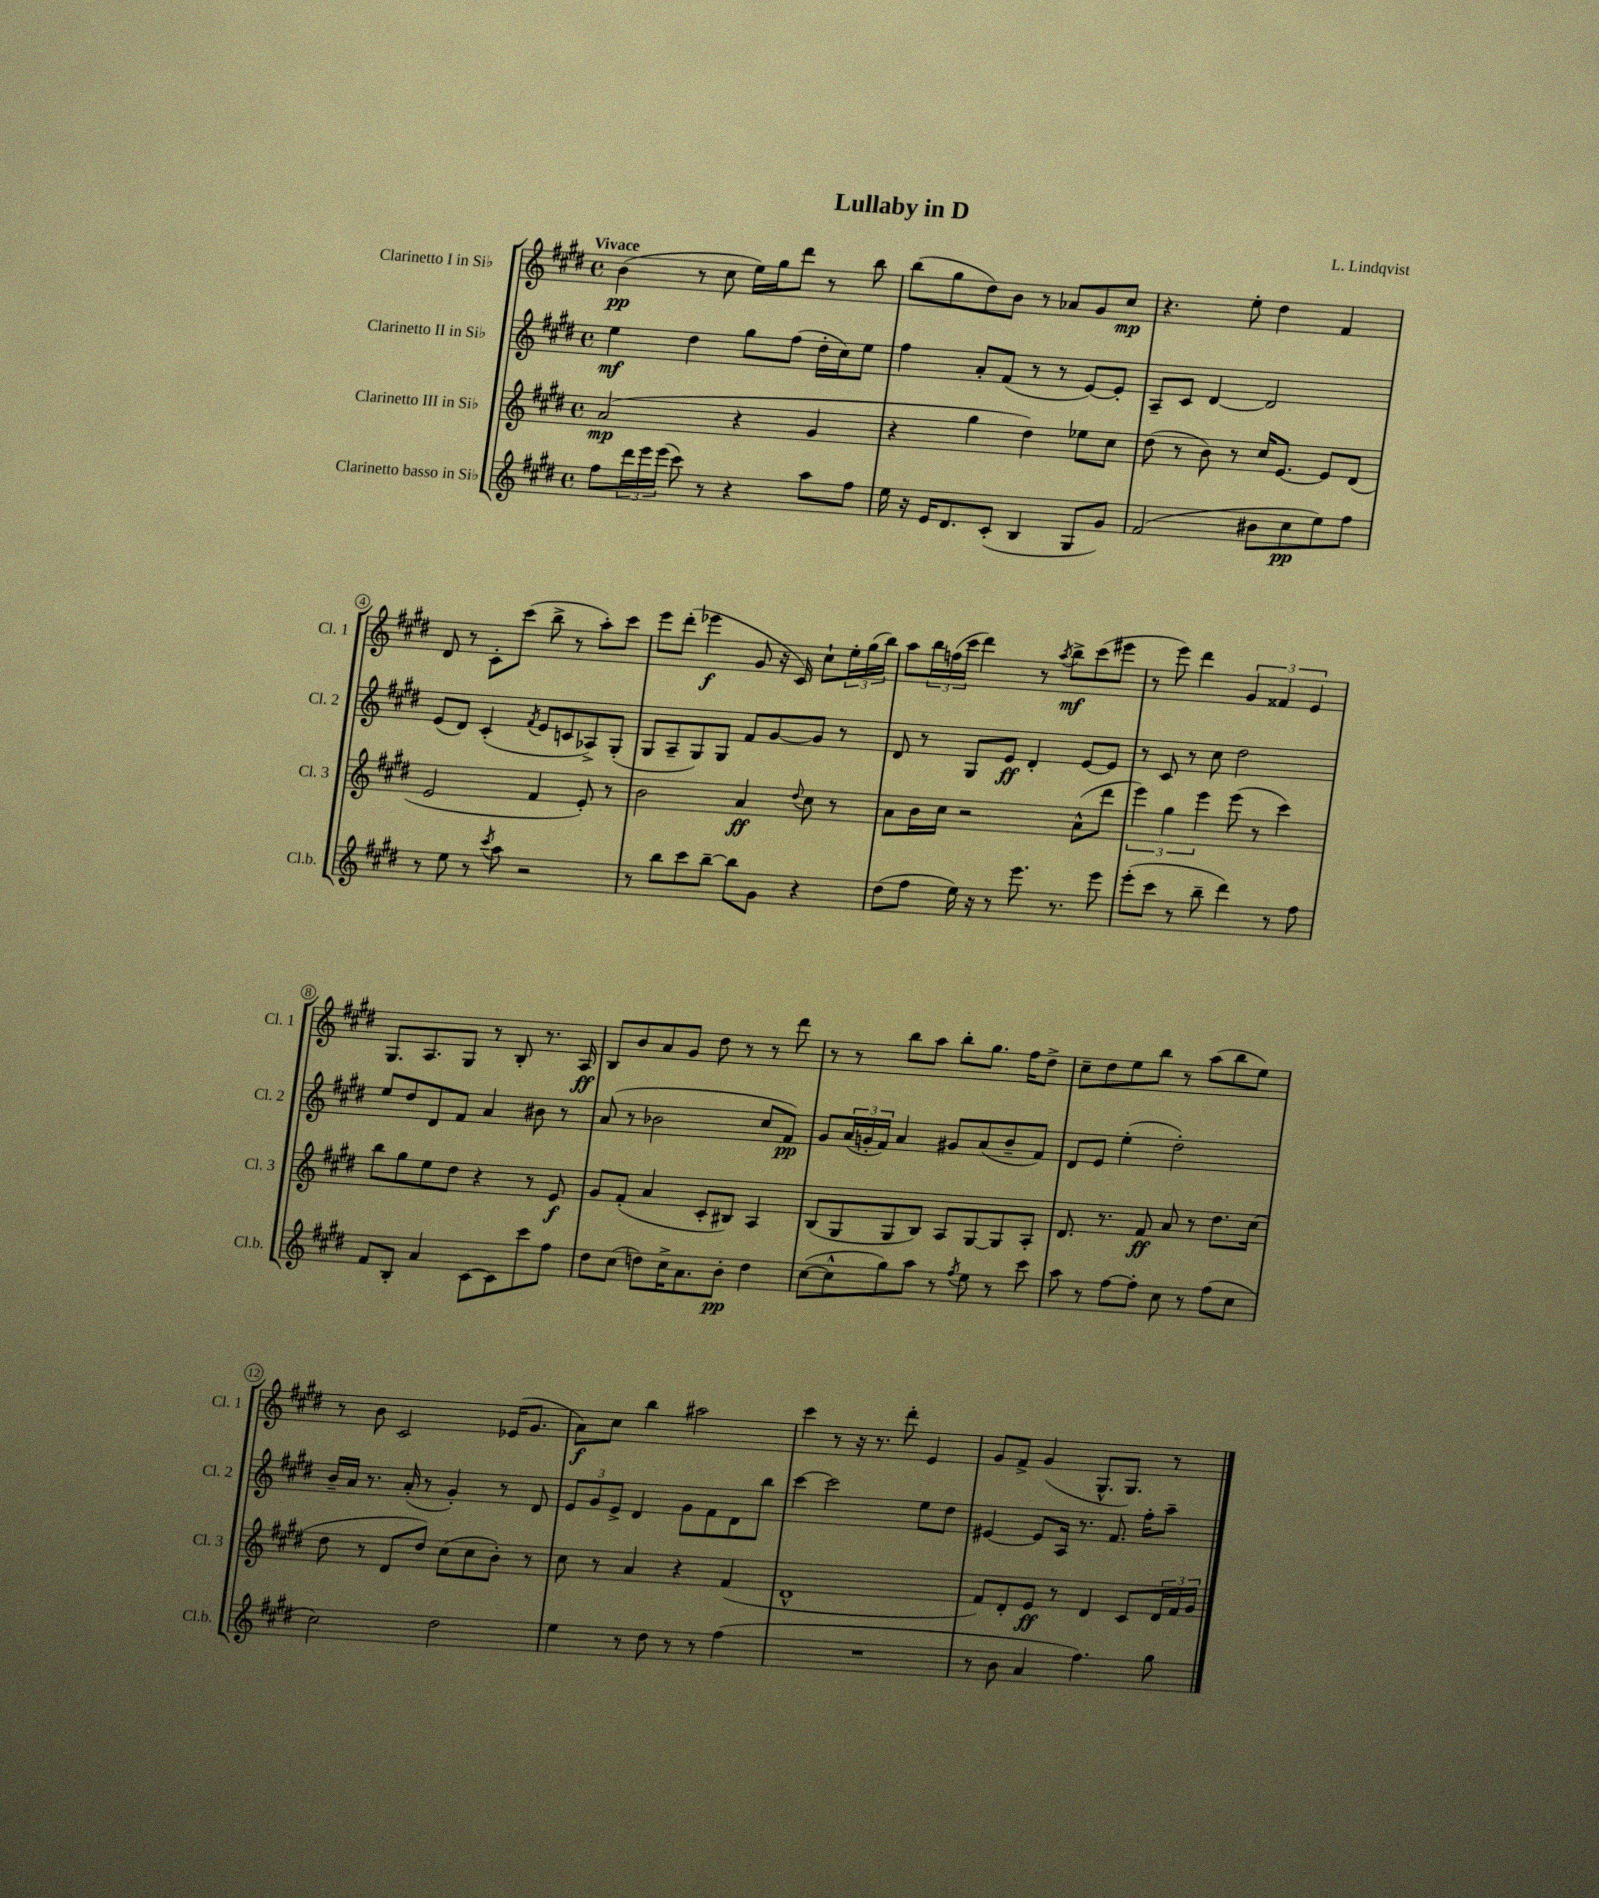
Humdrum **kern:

**kern	**dynam	**kern	**dynam	**kern	**dynam	**kern	**dynam
*part4	*part4	*part3	*part3	*part2	*part2	*part1	*part1
*staff4	*staff4	*staff3	*staff3	*staff2	*staff2	*staff1	*staff1
*I"Clarinetto basso in Si♭	*	*I"Clarinetto III in Si♭	*	*I"Clarinetto II in Si♭	*	*I"Clarinetto I in Si♭	*
*I'Cl.b.	*	*I'Cl. 3	*	*I'Cl. 2	*	*I'Cl. 1	*
*clefG2	*	*clefG2	*	*clefG2	*	*clefG2	*
*k[f#c#g#d#]	*	*k[f#c#g#d#]	*	*k[f#c#g#d#]	*	*k[f#c#g#d#]	*
*M4/4	*	*M4/4	*	*M4/4	*	*M4/4	*
*met(c)	*	*met(c)	*	*met(c)	*	*met(c)	*
=1	=1	=1	=1	=1	=1	=1	=1
!	!	!	!	!	!	!LO:TX:a:B:t=Vivace	!
8ff#\L	.	(2a/	mp	4ee\	mf	(4b\	pp
24ddd#\L	.	.	.	.	.	.	.
24eee\	.	.	.	.	.	.	.
(24eee\JJ	.	.	.	.	.	.	.
8ccc#\)	.	.	.	4dd#\	.	8r	.
8r	.	.	.	.	.	8cc#\	.
4r	.	4r	.	8gg#\L	.	16ee\LL)	.
.	.	.	.	.	.	16gg#\J	.
.	.	.	.	(8ff#\J	.	8ddd#\J	.
8aa\L	.	4g#/	.	16dd#'\LL	.	8r	.
.	.	.	.	16cc#\J)	.	.	.
8ff#\J	.	.	.	8ee\J	.	8bb\	.
=2	=2	=2	=2	=2	=2	=2	=2
16ee\	.	4r	.	4ff#\	.	(8bb\L	.
16r	.	.	.	.	.	.	.
16e/KL	.	.	.	.	.	8gg#\	.
8.d#/	.	.	.	.	.	.	.
.	.	4gg#\	.	8a'/L	.	8dd#\)	.
(8c#'/J	.	.	.	(8f#/J	.	8b\J	.
4B/	.	4dd#\)	.	8r	.	8r	.
.	.	.	.	8r	.	8a-X/L	.
8G#/L	.	8ee-X\L	.	[8e/L)	.	8g#/	.
8g#/J)	.	8cc#\J	.	8e'/J]	.	8cc#/J	mp
=3	=3	=3	=3	=3	=3	=3	=3
(2f#/	.	(8dd#\	.	8A~/L	.	4.r	.
.	.	8r	.	8c#/J	.	.	.
.	.	8b\)	.	[4d#/	.	.	.
.	.	8r	.	.	.	8ee'\	.
8b#X\L	.	16cc#/KL	.	2d#/]	.	4dd#\	.
.	.	[8.e/J	.	.	.	.	.
8cc#\	pp	.	.	.	.	.	.
8ee\)	.	8e/L]	.	.	.	4f#/	.
8ff#\J	.	(8d#/J	.	.	.	.	.
!!LO:LB:g=z
=4	=4	=4	=4	=4	=4	=4	=4
8r	.	2e/	.	(8e/L	.	8d#/	.
8ee\	.	.	.	8d#/J)	.	8r	.
8r	.	.	.	(4c#'/	.	8c#'\L	.
8qccc#/	.	.	.	.	.	.	.
8aa\	.	.	.	.	.	(8ccc#\J	.
.	.	.	.	8qf#/	.	.	.
2r	.	4f#/	.	8e/L	.	8bb^\	.
.	.	.	.	8cn/	.	8r	.
.	.	8e'/)	.	8A-X^/)	.	8aa'\L)	.
.	.	8r	.	(8G#'/J	.	8ccc#\J	.
=5	=5	=5	=5	=5	=5	=5	=5
8r	.	2b\	.	8G#/L	.	8eee\L	.
8bb\L	.	.	.	8A~/	.	(8ddd#'\J	.
8ccc#\	.	.	.	8G#/)	.	4eee-X\	f
[8bb~\J	.	.	.	8G#/J	.	.	.
8bb\L]	.	4a/	ff	8f#/L	.	8g#/	.
8g#\J	.	.	.	[8g#/	.	16r	.
.	.	.	.	.	.	16c#/)	.
.	.	8qqdd#/	.	.	.	.	.
4r	.	8cc#\	.	8g#/J]	.	8cc#`\L	.
.	.	8r	.	8r	.	24ee'\L	.
.	.	.	.	.	.	(24gg#\	.
.	.	.	.	.	.	24bb\JJ)	.
=6	=6	=6	=6	=6	=6	=6	=6
(8dd#\L	.	8a\L	.	8d#/	.	8aa\L	.
8ff#\J	.	16b\L	.	8r	.	24bb\L	.
.	.	.	.	.	.	(24ffn\	.
.	.	16cc#\JJ	.	.	.	.	.
.	.	.	.	.	.	24ccc#\JJ	.
16ee\)	.	2r	.	8G#/L	.	4ddd#\)	.
16r	.	.	.	.	.	.	.
8r	.	.	.	8e/J	ff	.	.
8.eee\	.	.	.	4d#'/	.	8r	.
.	.	.	.	.	.	8qaa/	.
.	.	.	.	.	.	8bb^\L	mf
8.r	.	.	.	.	.	.	.
.	.	(8a^^\L	.	[8e/L	.	(8ccc#\	.
8eee\	.	8ddd#\J	.	8e/J]	.	8eee#X\J	.
=7	=7	=7	=7	=7	=7	=7	=7
(8eee'\L	.	6eee\)	.	8r	.	8r	.
8ccc#\J	.	.	.	8c#/	.	8eee\)	.
.	.	6gg#\	.	.	.	.	.
8r	.	.	.	8r	.	4ddd#\	.
.	.	6eee\	.	.	.	.	.
8bb~\	.	.	.	8cc#\	.	.	.
4ddd#\)	.	(8eee\	.	2dd#\	.	6g#/	.
.	.	8r	.	.	.	.	.
.	.	.	.	.	.	6f##X/	.
8r	.	4ccc#\)	.	.	.	.	.
.	.	.	.	.	.	6e/	.
8ff#\	.	.	.	.	.	.	.
!!LO:LB:g=z
=8	=8	=8	=8	=8	=8	=8	=8
8f#/L	.	8bb\L	.	8ee/L	.	8.G#/L	.
8B'/J	.	8gg#\	.	8dd#/	.	.	.
.	.	.	.	.	.	8.A/	.
4a/	.	8ee\	.	8d#/	.	.	.
.	.	8dd#\J	.	8f#/J	.	8G#/J	.
[8c#\L	.	4r	.	4a/	.	8r	.
8c#\]	.	.	.	.	.	8B'/	.
8ccc#\	.	8r	.	8b#X\	.	8.r	.
8ff#\J	.	8e/	f	8r	.	.	.
.	.	.	.	.	.	16A/	ff
=9	=9	=9	=9	=9	=9	=9	=9
8dd#\L	.	8g#/L	.	(8a/	.	8B/L	.
(8cc#\J	.	(8f#'/J	.	8r	.	8b/	.
8ddn\L)	.	4a/	.	2b-X\	.	8a/	.
16cc#^\K	.	.	.	.	.	8g#/J	.
8.a\	.	.	.	.	.	.	.
.	.	8c#'/L	.	.	.	8dd#\	.
8b'\J	pp	8B#X/J)	.	.	.	8r	.
4dd\	.	4A/	.	8cc#/L	.	8r	.
.	.	.	.	8f#/J)	pp	8ddd#\	.
=10	=10	=10	=10	=10	=10	=10	=10
([8cc#\L	.	(8B/L	.	8g#/L	.	8r	.
8cc#^^\]	.	8G#/	.	(24a/L	.	8r	.
.	.	.	.	24gn'/	.	.	.
.	.	.	.	24f#/JJ)	.	.	.
8gg#\)	.	8G#/	.	4a/	.	8bb\L	.
8aa\J	.	8B/J)	.	.	.	8aa\J	.
8r	.	8A/L	.	8g#X/L	.	8bb'\L	.
8qff#/	.	.	.	.	.	.	.
8ee\	.	[8G#/	.	(8a/	.	8.gg#\J	.
8r	.	8G#/]	.	8b~/	.	.	.
.	.	.	.	.	.	16ff#\KL	.
8ccc#\	.	8A'/J	.	8f#/J)	.	8dd#^\J	.
=11	=11	=11	=11	=11	=11	=11	=11
8aa\	.	8.d#/	.	8d#/L	.	8cc#~\L	.
8r	.	.	.	8e/J	.	8dd#\	.
.	.	8.r	.	.	.	.	.
[8ff#\L	.	.	.	(4ee'\	.	8ee\	.
8ff#'\J]	.	8f#/	ff	.	.	8bb\J	.
8cc#\	.	8a/	.	2dd#'\)	.	8r	.
8r	.	8r	.	.	.	(8aa\L	.
(8ff#\L	.	8.dd#\L	.	.	.	8bb\	.
8cc#\J	.	.	.	.	.	8ee\J)	.
.	.	(16cc#\Jk	.	.	.	.	.
!!LO:LB:g=z
=12	=12	=12	=12	=12	=12	=12	=12
2cc#\)	.	8dd#\	.	16b~/LL	.	8r	.
.	.	.	.	16a/JJ	.	.	.
.	.	8r	.	8.r	.	8b\	.
.	.	8d#/L	.	.	.	2c#/	.
.	.	.	.	(16a'/	.	.	.
.	.	8dd#/J)	.	8r	.	.	.
2dd#\	.	(8cc#\L	.	4g#'/)	.	.	.
.	.	8cc#\	.	.	.	.	.
.	.	8b'\J)	.	8r	.	(16e-X/KL	.
.	.	.	.	.	.	8.g#/J	.
.	.	8r	.	8d#/	.	.	.
=13	=13	=13	=13	=13	=13	=13	=13
4ee\	.	8cc#\	.	12e/L	.	8a\L)	f
.	.	.	.	12g#/	.	.	.
.	.	8r	.	.	.	8cc#\J	.
.	.	.	.	12e^/J	.	.	.
8r	.	4a/	.	4d#/	.	4bb\	.
8dd#\	.	.	.	.	.	.	.
8r	.	4r	.	8g#\L	.	2aa#X\	.
8r	.	.	.	8f#\	.	.	.
(4ff#\	.	(4f#/	.	8d#\	.	.	.
.	.	.	.	8bb\J	.	.	.
=14	=14	=14	=14	=14	=14	=14	=14
1r	.	1d#^^	.	[4ccc#\	.	4ccc#\	.
.	.	.	.	2ccc#\]	.	8r	.
.	.	.	.	.	.	16r	.
.	.	.	.	.	.	8.r	.
.	.	.	.	.	.	8ddd#'\	.
.	.	.	.	8ee\L	.	4e/	.
.	.	.	.	8dd#\J	.	.	.
=15	=15	=15	=15	=15	=15	=15	=15
8r	.	8f#/L)	.	[4e#X/	.	8g#/L	.
8b\	.	8d#'/	.	.	.	8f#^/J	.
4a/	.	8e/J	ff	8e#/L]	.	(4g#/	.
.	.	8r	.	16A/Jk	.	.	.
.	.	.	.	8.r	.	.	.
4.ff#\)	.	4d#/	.	.	.	8.G#^^/L	.
.	.	.	.	8.f#/	.	.	.
.	.	.	.	.	.	8.G#/J)	.
.	.	8c#/L	.	.	.	.	.
.	.	.	.	16ff#'\KL	.	.	.
8gg#\	.	24d#/L	.	8aa~\J	.	8r	.
.	.	24f#/	.	.	.	.	.
.	.	24g#/JJ	.	.	.	.	.
==	==	==	==	==	==	==	==
*-	*-	*-	*-	*-	*-	*-	*-
